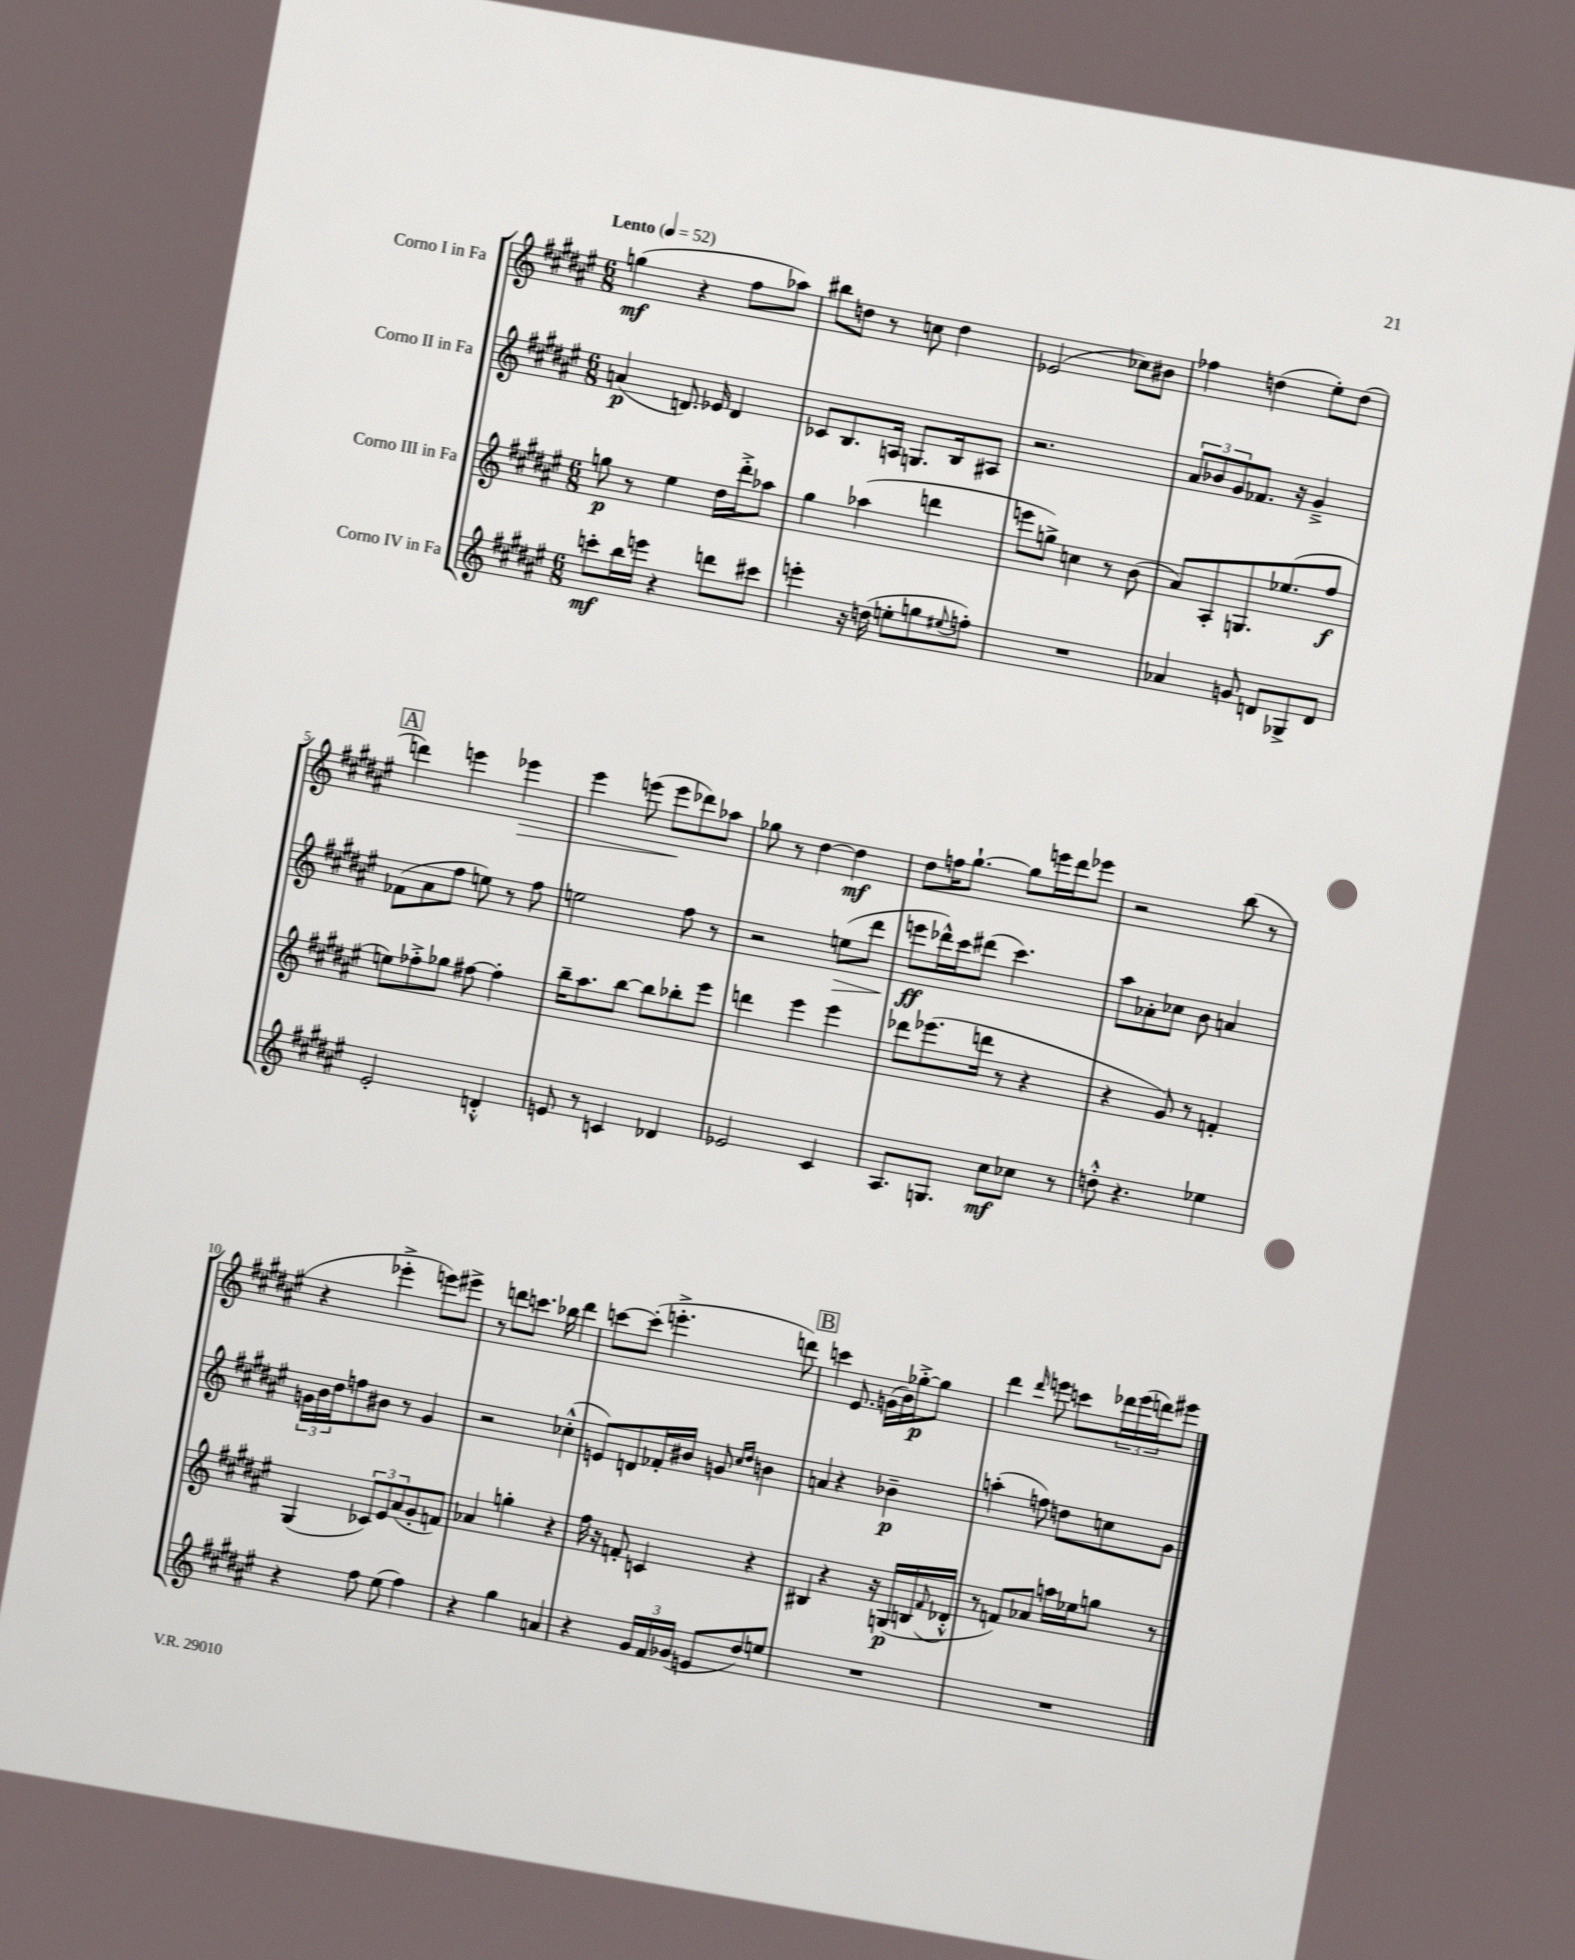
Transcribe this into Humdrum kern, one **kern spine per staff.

**kern	**dynam	**kern	**dynam	**kern	**dynam	**kern	**dynam
*part4	*part4	*part3	*part3	*part2	*part2	*part1	*part1
*staff4	*staff4	*staff3	*staff3	*staff2	*staff2	*staff1	*staff1
*I"Corno IV in Fa	*	*I"Corno III in Fa	*	*I"Corno II in Fa	*	*I"Corno I in Fa	*
*clefG2	*	*clefG2	*	*clefG2	*	*clefG2	*
*k[f#c#g#d#a#e#]	*	*k[f#c#g#d#a#e#]	*	*k[f#c#g#d#a#e#]	*	*k[f#c#g#d#a#e#]	*
*M6/8	*	*M6/8	*	*M6/8	*	*M6/8	*
*MM52	*	*MM52	*	*MM52	*	*MM52	*
=1	=1	=1	=1	=1	=1	=1	=1
!	!	!	!	!	!	!LO:TX:a:B:t=Lento	!
8cccn'\L	mf	8ggn\	p	(4an/	p	(4ggn\	mf
16bb\L	.	8r	.	.	.	.	.
16eeen\JJ	.	.	.	.	.	.	.
4r	.	4ee#\	.	8.dn/)	.	4r	.
.	.	.	.	16e-X/	.	.	.
8dddn\L	.	16dd#\LL	.	4d/	.	8ff#\L	.
.	.	16ddd#'^\J	.	.	.	.	.
8ccc#X\J	.	8aa-X\J	.	.	.	8aa-X\J)	.
=2	=2	=2	=2	=2	=2	=2	=2
4eeen'\	.	4gg#\	.	8c-X/L	.	8bb#X\L	.
.	.	.	.	8.B/	.	8ddn\J	.
16r	.	(4aa-X\	.	.	.	8r	.
(16ddn\	.	.	.	16An/Jk	.	.	.
8een'\L	.	.	.	8.Gn/L	.	8ccn\	.
8ggn\	.	4dddn\	.	.	.	4dd\	.
.	.	.	.	16B/k	.	.	.
8qqee#X/	.	.	.	.	.	.	.
8ffn'\J)	.	.	.	8A#X/J	.	.	.
=3	=3	=3	=3	=3	=3	=3	=3
2.r	.	8eeen\L	.	2.r	.	(2e-X/	.
.	.	8ggn^\J)	.	.	.	.	.
.	.	4ccn\	.	.	.	.	.
.	.	8r	.	.	.	8cc-X\L)	.
.	.	(8b\	.	.	.	8b#X\J	.
=4	=4	=4	=4	=4	=4	=4	=4
4a-X/	.	8a#/L)	.	12a#/L	.	4ff-X\	.
.	.	.	.	12b-X/	.	.	.
.	.	8A#'/	.	.	.	.	.
.	.	.	.	12g#/	.	.	.
8gn/	.	8.Gn/	.	8.f-X/J	.	(4ddn\	.
8dn/L	.	.	.	.	.	.	.
.	.	(8.ee-X/	.	16r	.	.	.
8G-X^/	.	.	.	4g#~^/	.	8ee#'\L)	.
8d/J	.	8ff#/J	f	.	.	(8dd\J	.
!!LO:LB:g=z
!!LO:REH:place=s1:t=A
=5	=5	=5	=5	=5	=5	=5	=5
2e#'/	.	8een\L)	.	(8f-X\L	.	4dddn\)	.
.	.	8ff-X'^\	.	8a#\	.	.	.
.	.	8gg-X\J	.	8ff#\J	.	4eeen\	.
.	.	[8ff#X\	.	8een\)	.	.	.
!	!	!	!	!	!	!	!LO:HP:b
4dn'^^/	.	4ff#'\]	.	8r	.	4eee-X\	>
.	.	.	.	8ff#\	.	.	.
=6	=6	=6	=6	=6	=6	=6	=6
8en/	.	16bb~\KL	.	2een\	.	4eee#\	.
.	.	8.aa#\	.	.	.	.	.
8r	.	.	.	.	.	.	.
4cn/	.	[8bb\J	.	.	.	(8eeen\	.
.	.	8bb\L]	.	.	.	8eee\L	.
4d-X/	.	8bb-X'\	.	8ff#\	.	8ddd-X\)	]
.	.	8eee#\J	.	8r	.	8aa-X\J	.
=7	=7	=7	=7	=7	=7	=7	=7
2e-X/	.	4dddn\	.	2r	.	8gg-X\	.
.	.	.	.	.	.	8r	.
.	.	4eee#\	.	.	.	[4dd#\	.
!	!	!	!	!	!LO:HP:b	!	!
4c#/	.	4eee#\	.	(8een\L	>	4dd#\]	mf
.	.	.	.	8ddd#\J	.	.	.
=8	=8	=8	=8	=8	=8	=8	=8
8.A#/L	.	8ddd-X\L	.	8eeen\L	ff	8dd#\L	.
.	.	(8.eee-X\	.	16ddd-X^^\L)	]	16ffn\K	.
8.Gn/J	.	.	.	16ccc#\J	.	[8.gg#`\J	.
.	.	.	.	(8ddd#X\J	.	.	.
.	.	16dddn\Jk	.	.	.	.	.
8cc#\L	mf	8r	.	4.ccc#\)	.	8gg#\L]	.
8cc-X\J	.	4r	.	.	.	16eeen\L	.
.	.	.	.	.	.	16ddd#\J	.
8r	.	.	.	.	.	8eee-X\J	.
=9	=9	=9	=9	=9	=9	=9	=9
8ddn'^^\	.	4r	.	8aa#\L	.	2r	.
4.r	.	.	.	8a-X'\	.	.	.
.	.	8g#/)	.	8cc-X\J	.	.	.
.	.	8r	.	8b\	.	.	.
4ee-X\	.	4fn'/	.	4an/	.	(8bb\	.
.	.	.	.	.	.	8r	.
!!LO:LB:g=z
=10	=10	=10	=10	=10	=10	=10	=10
4r	.	(4G#/	.	24gn\LL	.	4r	.
.	.	.	.	24b\	.	.	.
.	.	.	.	24dd#\J	.	.	.
.	.	.	.	8ffn\	.	.	.
8ff#\	.	12c-X/L)	.	8b#X\J	.	4eee-X'^\	.
.	.	12e#/	.	.	.	.	.
(8ee#\	.	.	.	8r	.	.	.
.	.	(12a#/	.	.	.	.	.
4ff#\)	.	8g#'/	.	4g/	.	8eeen\L)	.
.	.	8fn/J)	.	.	.	8eee#X^\J	.
=11	=11	=11	=11	=11	=11	=11	=11
4r	.	4a-X/	.	2r	.	8r	.
.	.	.	.	.	.	8dddn\L	.
4gg#\	.	4ggn'\	.	.	.	8.cccn\J	.
.	.	.	.	.	.	16bb-X\	.
4an/	.	4r	.	(4cc-X'^^\	.	4ddd\	.
=12	=12	=12	=12	=12	=12	=12	=12
4r	.	16ff#\	.	8en/L)	.	[8cccn\L	.
.	.	16r	.	.	.	.	.
.	.	8fn'/	.	8dn/	.	(8ccc'\J]	.
24g#/LL	.	4cn/	.	16f-X'/L	.	4.eeen'^\	.
24f#/	.	.	.	.	.	.	.
.	.	.	.	16b#X/JJ	.	.	.
(24g-X/JJ	.	.	.	.	.	.	.
8en/L	.	.	.	8gn/	.	.	.
.	.	.	.	16qqcc#/LL	.	.	.
.	.	.	.	16qqdd#/JJ	.	.	.
8dd#/)	.	4r	.	4bn\	.	.	.
8een/J	.	.	.	.	.	8dddn\)	.
!!LO:REH:place=s1:t=B
=13	=13	=13	=13	=13	=13	=13	=13
2.r	.	4B#X/	.	4an/	.	4cccn\	.
.	.	4r	.	4r	.	8.e#/	.
.	.	.	.	.	.	(16gn\LL	.
.	.	16r	.	4b-X~\	p	16b\)	.
.	.	(16Gn/LL	p	.	.	[16gg-X'^\J	p
.	.	16Bn/	.	.	.	8gg-\J]	.
.	.	8qqf#/	.	.	.	.	.
.	.	16d-X'^^/JJ	.	.	.	.	.
=14	=14	=14	=14	=14	=14	=14	=14
2.r	.	8r	.	(4aan'\	.	4ddd#\	.
.	.	8fn/L)	.	.	.	.	.
.	.	.	.	.	.	16qqddd#/	.
.	.	8a-X/J	.	8ffn\)	.	8eeen\	.
.	.	16aan\LL	.	8ddn\L	.	8cccn\L	.
.	.	16ee-X\J	.	.	.	.	.
.	.	8ggn\J	.	8ccn\	.	24ddd-X\L	.
.	.	.	.	.	.	(24eee\	.
.	.	.	.	.	.	24dddn\J)	.
.	.	8r	.	8g#\J	.	8eee#X\J	.
==	==	==	==	==	==	==	==
*-	*-	*-	*-	*-	*-	*-	*-
